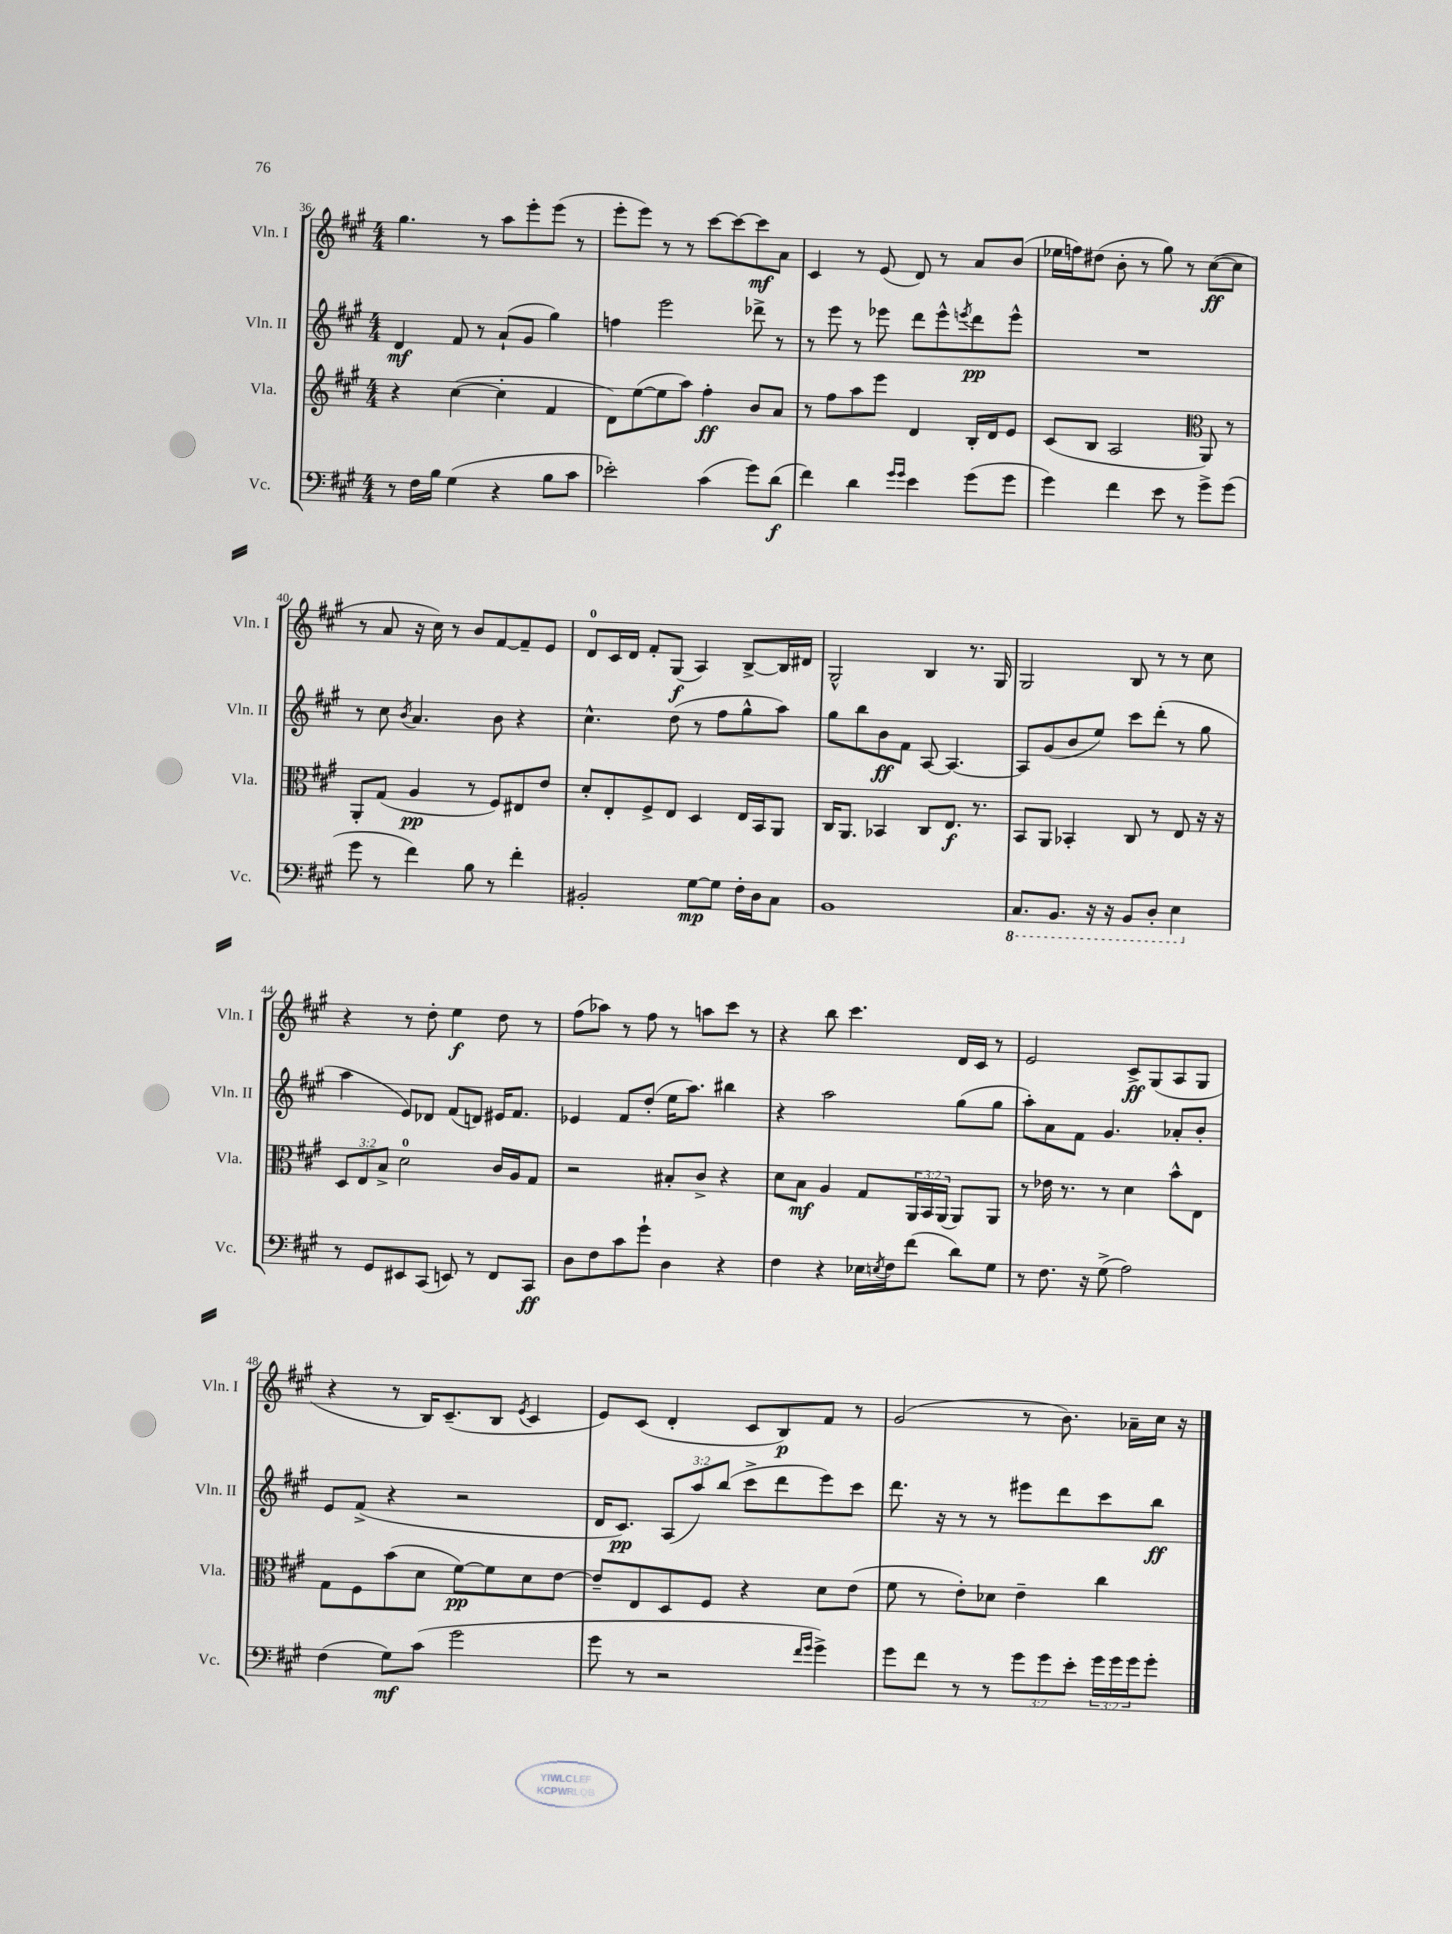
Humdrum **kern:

**kern	**kern	**kern	**kern
*staff4	*staff3	*staff2	*staff1
*clefF4	*clefG2	*clefG2	*clefG2
*k[f#c#g#]	*k[f#c#g#]	*k[f#c#g#]	*k[f#c#g#]
*M4/4	*M4/4	*M4/4	*M4/4
8r	4r	4d	4.gg#
16F#	.	.	.
16B	.	.	.
(4G#	([4cc#	8f#	.
.	.	8r	8r
4r	4cc#']	(8a`	8aa
.	.	8g#	8eee'
8B	4f#	4gg#)	(8eee
8c#	.	.	8r
=	=	=	=
2e-')	8d)	4ff	8eee'
.	([8ee	.	8eee)
.	8ee]	2eee	8r
.	8aa)	.	8r
(4c#	4ff#'	.	[8ccc#
.	.	.	8ccc#_
8g#)	8b	8ddd-^	8ccc#]
(8d	8a	8r	8a
=	=	=	=
4f#)	8r	8r	4c#
.	8ff#	8eee	.
4d	8aa	8r	8r
.	8eee	8eee-	(8e
16qqg#	.	.	.
16qqg#	.	.	.
4e	4d	8ddd	8d)
.	.	8eee-^^	8r
.	.	8qeee	.
(8g#	16B'	8ddd	8a
.	16d	.	.
8g#	8e	8eee^^	(8b
=	=	=	=
4g#)	(8c#	1r	16ee-
.	.	.	16ff)
.	8B	.	(8dd#
4f#	2A	.	8b'
.	.	.	8r
8e	.	.	8gg#)
8r	.	.	8r
*	*clefC3	*	*
8g#^	8AA)	.	([8cc#
(8g#	8r	.	8cc#]
=	=	=	=
8g#	8AA'	8r	8r
8r	(8G#	8cc#	8a
.	.	8qb	.
4f#)	4A	4.a	16r
.	.	.	16cc#)
.	.	.	8r
8B	8r	.	8b
8r	8F#)	8b	[8f#
4f#'	8E#	4r	8f#~]
.	8e	.	8e
=	=	=	=
2BB#'	8d'	4.cc#^^	8d
.	8E'	.	16c#
.	.	.	16d
.	8F#^	.	8f#'
.	8E	(8dd	(8G#
[8G#	4D	8r	4A)
8G#]	.	8ff#	.
16F#'	16E	8gg#^^	[8B^
16D	16BB	.	.
8C#	8AA	8aa)	16B]
.	.	.	16d#
=	=	=	=
1BB	16C#	8gg#	2G#^^
.	8.AA	.	.
.	.	8bb	.
.	4BB-	8b	.
.	.	8f#	.
.	8C#	[8A	4B
.	8.E	4.A_	.
.	.	.	8.r
.	8.r	.	.
.	.	.	16G#
=	=	=	=
8.CC#	8BB	8A]	2G#
.	8AA	(8g#	.
8.BBB	.	.	.
.	4BB-'	8b	.
16r	.	8ee)	.
16r	.	.	.
8BBB	8C#	8ccc#	8B
8DD'	8r	(8ddd'	8r
4EE	8E	8r	8r
.	16r	8gg#	8cc#
.	16r	.	.
=	=	=	=
8r	12D	4aa	4r
.	12E	.	.
8GG#	.	.	.
.	12B^	.	.
8EE#	2d	8e)	8r
(8CC#	.	8d-	8dd'
8EE)	.	(8f#	4ee
8r	.	8d)	.
8FF#	16c#	16e#	8dd
.	16A	8.f#	.
8CC#	8G#	.	8r
=	=	=	=
8D	2r	4e-	(8ff#
8F#	.	.	8aa-)
8c#	.	8f#	8r
8g#`	.	(8dd'	8ff#
4D	8B#'	16ee	8r
.	.	8.aa)	.
.	8c#^	.	8aa
4r	4r	4bb#	8ccc#
.	.	.	8r
=	=	=	=
4F#	8d	4r	4r
.	8B	.	.
4r	4A	2aa	8bb
.	.	.	4.ccc#
16E-	8G#	.	.
8qE	.	.	.
16F#	.	.	.
(8f#	24AA	.	.
.	24BB	.	.
.	(24AA	.	.
8d)	8AA)	(8gg#	16d
.	.	.	16c#
8G#	8AA	8gg#	8r
=	=	=	=
8r	8r	8aa')	2e
8.F#	16e-	8a	.
.	8.r	.	.
.	.	8f#	.
16r	.	.	.
(8G#^	8r	4.g#	.
2A)	4d	.	8c#^
.	.	.	(8G#
.	8b^^	8a-'	8A
.	8E	8b'	8G#
=	=	=	=
(4F#	8G#	8e	4r
.	8F#	(8f#^	.
8G#)	(8b	4r	8r
(8c#	8d	.	16B)
.	.	.	(8.c#~
2g#	[8f#)	2r	.
.	8f#]	.	8B
.	.	.	8qe
.	8d	.	4c#
.	[8e	.	.
=	=	=	=
8g#	8e~]	16d	8e)
.	.	8.c#)	.
8r	8E	.	(8c#
2r	8D	(12A	4d'
.	.	12aa)	.
.	8F#	.	.
.	.	(12bb	.
.	4r	8ccc#^	8c#
.	.	8ddd	8B)
16qqf#	.	.	.
16qqg#	.	.	.
4g#^)	8d	8eee)	8f#
.	(8e	8ccc#	8r
=	=	=	=
8g#	8f#	8.ddd	(2g#
8f#	8r	.	.
.	.	16r	.
8r	8e')	8r	.
8r	8d-	8r	.
12g#	4e~	8eee#	8r
12g#	.	.	.
.	.	8ddd	8.b)
12e'	.	.	.
24g#	4cc#	8ccc#	.
24g#	.	.	.
.	.	.	16a-~
24g#	.	.	.
8g#'	.	8bb	16cc#
.	.	.	16r
==	==	==	==
*-	*-	*-	*-
